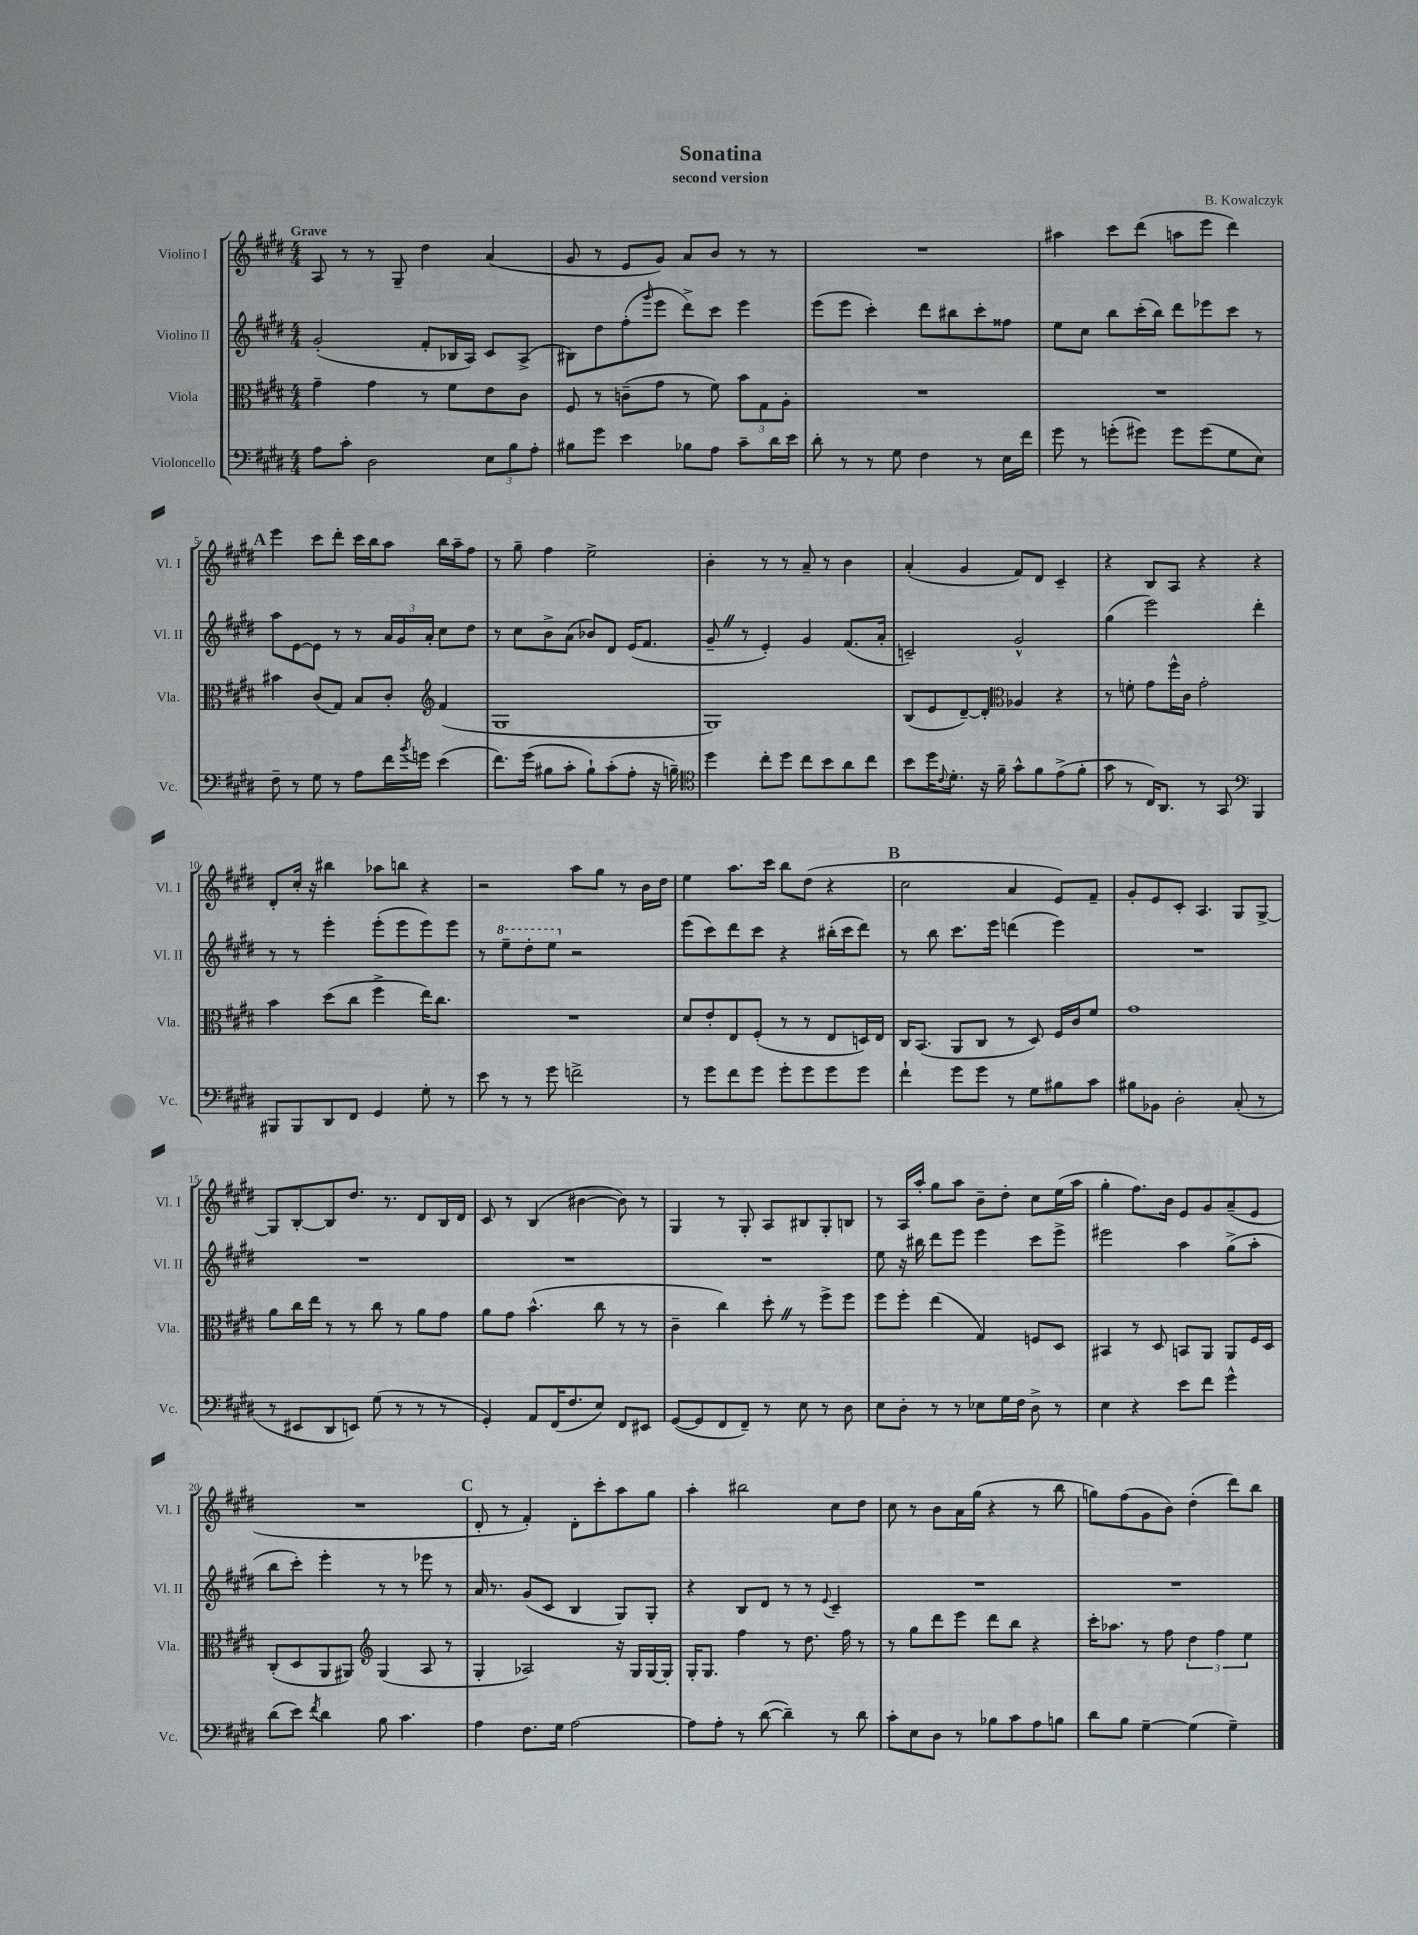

**kern	**kern	**kern	**kern
*staff4	*staff3	*staff2	*staff1
*clefF4	*clefC3	*clefG2	*clefG2
*k[f#c#g#d#]	*k[f#c#g#d#]	*k[f#c#g#d#]	*k[f#c#g#d#]
*M4/4	*M4/4	*M4/4	*M4/4
8A\L	4g#~\	(2g#'/	8A/
8c#'\J	.	.	8r
2D#\	4g#\	.	8r
.	.	.	8G#~/
.	8r	8f#'/L	4dd#\
.	8f#\L	16B-/L	.
.	.	16A/JJ)	.
12E\L	8e\	8c#/L	(4a/
12B\	.	.	.
.	8c#\J	(8A^/J	.
12A'\J	.	.	.
=	=	=	=
8B#\L	8F#/	8B#\L)	8g#/
8g#\J	8r	8dd#\	8r
4e\	(8c~\L	(8ff#'\	8e/L
.	.	16qqggg#/	.
.	8g#\J	8eee\J	8g#/J)
8B-\L	8r	8ddd#^\L)	8a/L
8A\J	8f#\)	8ccc#\J	8b/J
8c#~\L	12b\L	4eee\	8r
.	12G#\	.	.
16d#\L	.	.	8r
.	12A'\J	.	.
16e\JJ	.	.	.
=	=	=	=
8d#'\	1r	(8eee\L	1r
8r	.	8eee\J	.
8r	.	4ccc#'\)	.
8G#\	.	.	.
4F#\	.	8ddd#\L	.
.	.	8bb#\	.
8r	.	8ccc#'\	.
16E\LL	.	8ff##\J	.
16f#\JJ	.	.	.
=	=	=	=
8g#\	1r	8ee\L	4aa#\
8r	.	8cc#\J	.
(8g'\L	.	8bb\L	8ccc#\L
8g#\J)	.	(16ccc#'\L	(8ddd#\J
.	.	16bb\JJ)	.
8g#\L	.	8ddd#\L	8aa\L
(8g#\	.	8eee-\	8eee\J
8G#\	.	8ccc#\J	4ddd#\)
8E\J)	.	8r	.
=	=	=	=
8F#~\	4b#\	8aa\L	4eee\
8r	.	[8e\	.
8G#\	(8c#/L	8e\]J	8ccc#\L
8r	8G#/J)	8r	8ddd#'\J
8A\L	8B/L	8r	16ccc#\LL
.	.	.	16bb\J
16f#\L	8c#'/J	24a/LL	8aa\J
.	.	24g#/	.
8qb/	.	.	.
16g\JJ	.	.	.
.	.	24a'/JJ	.
*	*clefG2	*	*
(4e\	(4f#/	8cc#\L	16bb\LL
.	.	.	16aa~\J
.	.	8dd#\J	8ff#\J
=	=	=	=
8.f#\L)	1G#	8r	8r
.	.	8cc#\L	8gg#~\
(16g#\Jk	.	.	.
8B#\L	.	8b^\	4ff#\
8c#'\J	.	(8a\J	.
8B#`\L)	.	8b-/L)	2ee^\
(8c#'\	.	8d#/J	.
8A'\J	.	(16e/LK	.
.	.	8.f#/J	.
16r	.	.	.
16B~\)	.	.	.
=	=	=	=
*clefC4	*	*	*
4dd#\	1G#)	8g#~/	4b'\
.	.	8r	.
8cc#'\L	.	4e'/)	8r
8dd#\J	.	.	8r
8cc#\L	.	4g#/	8a~/
8b\	.	.	8r
8a\	.	(8.f#/L	4b\
8cc#\J	.	.	.
.	.	16a'/Jk	.
=	=	=	=
8b\L	(8B/L	2c~/)	(4a'/
16dd#\K	8e/	.	.
8qqc#/	.	.	.
8.d#'\J	.	.	.
.	[8d#~/)	.	4g#/
16r	8d#'/]J	.	.
16f#~\	.	.	.
*	*clefC3	*	*
8g#^^\L	4A-/	2g#^^/	8f#/L)
8f#\	.	.	8d#/J
(8e^\	4r	.	4c#~/
8f#'\J	.	.	.
=	=	=	=
8g#\	8r	(4gg#\	4r
8r	8f'\	.	.
16C#/LK)	8g#\L	2eee\)	8B/L
8.AA/J	.	.	.
.	16ff#^^\L	.	8A/J
.	16c#\JJ	.	.
8r	2g#'\	.	4r
8GG#/	.	.	.
*clefF4	*	*	*
4BBB/	.	4ddd#'\	4r
=	=	=	=
8BBB#/L	4b\	8r	8d#'/L
8BBB#/	.	8r	16cc#'/Jk
.	.	.	16r
8DD#/	(8dd#\L	4eee'\	4bb#\
8FF#/J	8cc#\J	.	.
4GG#/	4ff#^\	(8eee'\L	8aa-\L
.	.	8eee\	8bb\J
8G#'\	16ee\LK)	8eee\)	4r
.	8.cc#\J	.	.
8r	.	8eee\J	.
=	=	=	=
8e\	1r	8r	2r
8r	.	8eee~\L	.
8r	.	8ddd#'\	.
8g#\	.	8eee\J	.
2f^\	.	2r	8aa\L
.	.	.	8gg#\J
.	.	.	8r
.	.	.	16b\LL
.	.	.	16dd#\JJ
=	=	=	=
8r	8d#/L	(8eee\L	4ee\
8g#\L	8e'/	8ccc#\)	.
8f#\	8E/	8ddd#\	8.aa\L
8g#\J	(8F#'/J	8ccc#\J	.
.	.	.	16ccc#\Jk
8g#'\L	8r	4r	8bb\L
8g#\	8r	.	(8dd#\J
8g#\	8E/L	(16bb#'\LL	4r
.	.	16ccc#\J	.
8g#\J	16D/L)	8ddd#\J)	.
.	16E/JJ	.	.
=	=	=	=
4f#`\	16C#/LK	8r	2cc#\
.	(8.BB/J	.	.
.	.	8bb\	.
8g#\L	8AA/L	8.ccc#\L	.
8g#\J	8C#/J	.	.
.	.	16eee\Jk	.
8r	8r	(4ddd\	4a/
8G#\L	8D#/)	.	.
8B#\	16F#/LL	4eee\)	8e/L)
.	16c#/J	.	.
8c#\J	8f#/J	.	8f#~/J
=	=	=	=
8B#\L	1g#	1r	8g#'/L
8BB-\J	.	.	8e/
2D#'\	.	.	8c#'/J
.	.	.	4.A/
(8C#'/	.	.	8G#/L
8r	.	.	[8G#^/J
=	=	=	=
8r	8a\L	1r	8G#/]L
8EE#/L	16cc#\L	.	[8B'/
.	16ee\JJ	.	.
8DD#/	8r	.	8B/]
8EE/J)	8r	.	8.dd#/J
(8G#\	8cc#\	.	.
.	.	.	8.r
8r	8r	.	.
8r	8a\L	.	8d#/L
8r	8g#\J	.	16B/L
.	.	.	16d#/JJ
=	=	=	=
4GG#'/)	8a\L	1r	8c#/
.	8g#\J	.	8r
8AA/L	(4.b^^\	.	(4B/
(16FF#/K	.	.	.
8.F#/	.	.	.
.	.	.	[4b#\
8E/J)	8cc#\	.	.
8FF#/L	8r	.	8b#\])
8EE#/J	8r	.	8r
=	=	=	=
([8GG#/L	4c#~\	1r	4G#/
8GG#/]	.	.	.
8FF#/	4cc#\)	.	8r
8FF#~/J)	.	.	8G#'/
8r	8dd#'\	.	8A/L
8E\	8r	.	8B#/
8r	8ff#^\L	.	8G#'/
8D#\	8ff#\J	.	8B/J
=	=	=	=
8E\L	8ff#\L	8ee\	8r
8D#'\J	8ff#'\J	16r	16A/LL
.	.	16bb#\	16aa'/JJ
8r	(4ee\	8ddd#\L	8gg#\L
8r	.	8eee\J	8aa\J
8E-\L	4G#/)	4eee\	8b~\L
16G#\L	.	.	8dd#'\J
16F#\JJ	.	.	.
8D#^\	8F/L	8ccc#\L	8cc#\L
8r	8D#/J	8eee^\J	(16ee\L
.	.	.	16aa\JJ
=	=	=	=
4E\	4BB#/	2eee#\	4gg#'\
4r	8r	.	8.ff#\L)
.	8D#/	.	.
.	.	.	16b\Jk
8e\L	8BB/L	4aa\	8e/L
8f#\J	8AA/J	.	8g#/
4g#^^\	8AA/L	(8gg#^\L	(8a~/
.	16F#/L	8aa'\J	8e/J
.	16D#/JJ	.	.
=	=	=	=
(8d#\L	(8C#'/L	8bb\L	1r
8e\J)	8D#/	8ccc#'\J)	.
8qf#/	.	.	.
4d#\	8AA/	4eee'\	.
.	8AA#/J)	.	.
*	*clefG2	*	*
8B\	(4G#/	8r	.
4.c#\	.	8r	.
.	8A/	8eee-\	.
.	8r	8r	.
=	=	=	=
4A\	4G#'/	16a/	8d#'/
.	.	8.r	.
.	.	.	8r
8.F#\L	2A-/)	(8g#/L	4f#'/)
.	.	8c#/J	.
16G#\Jk	.	.	.
[2A\	.	4B/	8d#'\L
.	.	.	8ccc#'\
.	16r	8G#/L)	8aa\
.	16G#/LL	.	.
.	[16G#/	8G#'/J	8gg#\J
.	16G#'/]JJ	.	.
=	=	=	=
8A\]L	16G#'/LK	4r	4aa'\
.	8.G#/J	.	.
8A'\J	.	.	.
8r	4ff#\	8B/L	2bb#\
([8d#\	.	8d#/J	.
4d#~\])	8r	8r	.
.	8.dd#\	8r	.
.	.	8qqe/	.
8r	.	4c#~/	8cc#\L
.	16ff#\	.	.
8d#\	8r	.	8dd#\J
=	=	=	=
8c#'\L	8r	1r	8cc#\
8E\	8gg#\L	.	8r
8D#\J	8ddd#\	.	8b\L
8r	8eee\J	.	16a\L
.	.	.	(16gg#\JJ
8B-\L	8ddd#\L	.	4r
8c#\	8bb\J	.	.
8A\	4r	.	8r
8B\J	.	.	8bb\
=	=	=	=
8d#\L	16ccc#'\LK	1r	8gg\L)
.	8.aa-\J	.	.
8B\J	.	.	(8ff#\
[4G#~\	8r	.	8g#\
.	8ff#\	.	8b\J)
(4G#\]	6dd#\	.	(4dd#'\
.	6ff#\	.	.
4G#~\)	.	.	8ddd#\L)
.	6ee\	.	.
.	.	.	8bb\J
==	==	==	==
*-	*-	*-	*-
